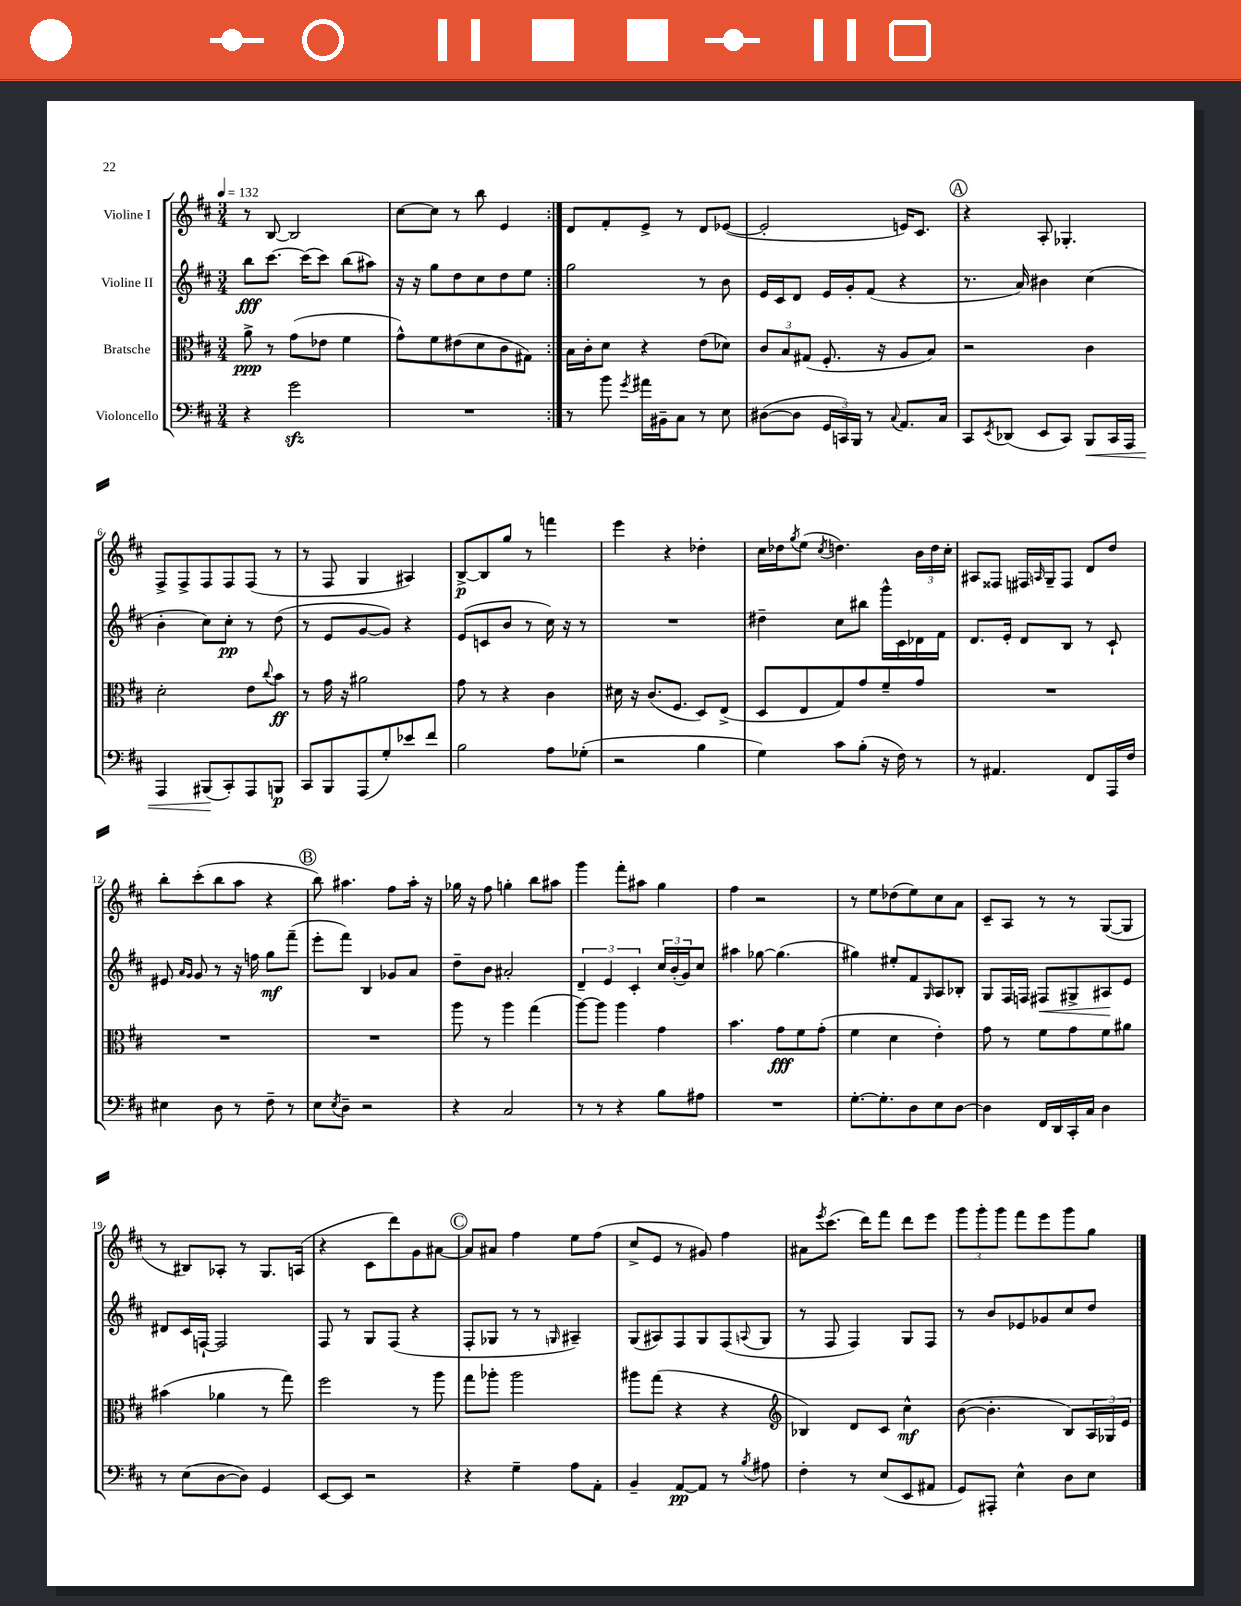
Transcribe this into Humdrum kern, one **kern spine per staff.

**kern	**dynam	**kern	**dynam	**kern	**dynam	**kern	**dynam
*part4	*part4	*part3	*part3	*part2	*part2	*part1	*part1
*staff4	*staff4	*staff3	*staff3	*staff2	*staff2	*staff1	*staff1
*I"Violoncello	*	*I"Bratsche	*	*I"Violine II	*	*I"Violine I	*
*clefF4	*	*clefC3	*	*clefG2	*	*clefG2	*
*k[f#c#]	*	*k[f#c#]	*	*k[f#c#]	*	*k[f#c#]	*
*M3/4	*	*M3/4	*	*M3/4	*	*M3/4	*
*MM132	*	*MM132	*	*MM132	*	*MM132	*
=1	=1	=1	=1	=1	=1	=1	=1
4r	.	8a^\	ppp	8bb\L	fff	8r	.
.	.	8r	.	[8.ccc#\J	.	[8B/	.
2gzz\	.	(8g\L	.	.	.	2B/]	.
.	.	.	.	(16ccc#\KL]	.	.	.
.	.	8e-X\J	.	8ccc#\J)	.	.	.
.	.	4f#\	.	(8bb\L	.	.	.
.	.	.	.	8aa#X\J)	.	.	.
=2	=2	=2	=2	=2	=2	=2	=2
2.r	.	8g^^\L)	.	16r	.	[8cc#\L	.
.	.	.	.	16r	.	.	.
.	.	8f#\	.	8gg\L	.	8cc#\J]	.
.	.	(8e#X\	.	8dd\	.	8r	.
.	.	8d\	.	8cc#\	.	8bb\	.
.	.	8c#\	.	8dd\	.	4e/	.
.	.	8G#X\J)	.	8ee\J	.	.	.
=3:|!	=3:|!	=3:|!	=3:|!	=3:|!	=3:|!	=3:|!	=3:|!
8r	.	16B\LL	.	2gg\	.	8d/L	.
.	.	16c#'\J	.	.	.	.	.
8b\	.	8d\J	.	.	.	8f#'/	.
8qg/	.	.	.	.	.	.	.
16a#X\LL	.	4r	.	.	.	8e^/J	.
16BB#X~\J	.	.	.	.	.	.	.
8C#\J	.	.	.	.	.	8r	.
8r	.	(8e\L	.	8r	.	8d/L	.
8E\	.	8d-X\J)	.	8b\	.	([8e-X/J	.
=4	=4	=4	=4	=4	=4	=4	=4
([8D#X\L	.	12c#/L	.	16e/LL	.	2e-'/]	.
.	.	.	.	16c#/J	.	.	.
.	.	12B/	.	.	.	.	.
8D#\J]	.	.	.	8d/J	.	.	.
.	.	(12G#X/J	.	.	.	.	.
24GG/LL	.	8.F#'/	.	16e/LL	.	.	.
24CCn/)	.	.	.	.	.	.	.
.	.	.	.	16g'/J	.	.	.
24BBB/JJ	.	.	.	.	.	.	.
8r	.	.	.	(8f#/J	.	.	.
.	.	16r	.	.	.	.	.
8qqC#/	.	.	.	.	.	.	.
8.AA/L	.	8A/L	.	4r	.	16en/KL)	.
.	.	.	.	.	.	8.c#/J	.
.	.	8B/J)	.	.	.	.	.
16C#/Jk	.	.	.	.	.	.	.
!!LO:REH:place=s1:t=A
=5	=5	=5	=5	=5	=5	=5	=5
8CC#/L	.	2r	.	8.r	.	4r	.
8qEE/	.	.	.	.	.	.	.
(8DD-X/J	.	.	.	.	.	.	.
.	.	.	.	16a/)	.	.	.
8EE/L	.	.	.	4b#X\	.	8A'/	.
8CC#/J)	.	.	.	.	.	4.G-X'/	.
!	!LO:HP:b	!	!	!	!	!	!
8BBB/L	<	4c#\	.	(4cc#\	.	.	.
16CC#/L	.	.	.	.	.	.	.
16AAA/JJ	.	.	.	.	.	.	.
!!LO:LB:g=z
=6	=6	=6	=6	=6	=6	=6	=6
4AAA/	.	2d'\	.	4b'\	.	8F#^/L	.
.	.	.	.	.	.	8F#^/	.
(8BBB#X/L	.	.	.	8cc#\L)	.	8F#/	.
8CC#'/)	[	.	.	8cc#'\J	pp	8F#/	.
8AAA/	.	8e\L	.	8r	.	(8F#/J	.
.	.	8qqcc#/	.	.	.	.	.
8BBBn/J	p	8b\J	ff	(8dd\	.	8r	.
=7	=7	=7	=7	=7	=7	=7	=7
8CC#/L	.	8r	.	8r	.	8r	.
8BBB/	.	16g\	.	8e/L	.	8F#/	.
.	.	16r	.	.	.	.	.
(8AAA/	.	2a#X\	.	[8g/	.	4G/	.
8G'/)	.	.	.	8g/J])	.	.	.
8e-X/	.	.	.	4r	.	4A#X/)	.
8f#/J	.	.	.	.	.	.	.
=8	=8	=8	=8	=8	=8	=8	=8
2B\	.	8g\	.	(8e/L	.	[8B^/L	p
.	.	8r	.	8cn/	.	8B/]	.
.	.	4r	.	8b/J	.	8gg/J	.
.	.	.	.	8r	.	8r	.
8A\L	.	4c#\	.	16cc#\)	.	4fffn\	.
.	.	.	.	16r	.	.	.
(8G-X'\J	.	.	.	8r	.	.	.
=9	=9	=9	=9	=9	=9	=9	=9
2r	.	16d#X\	.	2.r	.	4eee\	.
.	.	16r	.	.	.	.	.
.	.	(8.c#/L	.	.	.	.	.
.	.	.	.	.	.	4r	.
.	.	8.F#/J	.	.	.	.	.
4B\	.	8D/L)	.	.	.	4dd-X'\	.
.	.	(8E^/J	.	.	.	.	.
=10	=10	=10	=10	=10	=10	=10	=10
4G\)	.	8D/L	.	4dd#X~\	.	16cc#\LL	.
.	.	.	.	.	.	16dd-X\J	.
.	.	.	.	.	.	8qgg/	.
.	.	8E/	.	.	.	(8ee\J	.
.	.	.	.	.	.	8qcc#/	.
8c#\L	.	8G/)	.	8cc#\L	.	4.ddn\)	.
(8B'\J	.	8g/	.	8bb#X\J	.	.	.
16r	.	8f#~/	.	16ggg^^\LL	.	.	.
16F#\)	.	.	.	16c#\	.	.	.
8r	.	8g/J	.	16d-X\	.	24b\LL	.
.	.	.	.	.	.	24dd\	.
.	.	.	.	16f#\JJ	.	.	.
.	.	.	.	.	.	24cc#'\JJ	.
=11	=11	=11	=11	=11	=11	=11	=11
8r	.	2.r	.	8.d/L	.	8A#X/L	.
4.AA#X/	.	.	.	.	.	8F##X/J	.
.	.	.	.	16e'/Jk	.	.	.
.	.	.	.	8d/L	.	16F#X/LL	.
.	.	.	.	.	.	16qqAn/	.
.	.	.	.	.	.	16G~/J	.
.	.	.	.	8B/J	.	8F#/J	.
8FF#/L	.	.	.	8r	.	8d/L	.
16AAA/L	.	.	.	8c#`/	.	8dd/J	.
16F#/JJ	.	.	.	.	.	.	.
!!LO:LB:g=z
=12	=12	=12	=12	=12	=12	=12	=12
4E#X\	.	2.r	.	8e#X/	.	8bb'\L	.
.	.	.	.	16qqa/LL	.	.	.
.	.	.	.	16qqg/JJ	.	.	.
.	.	.	.	8g/	.	(8ccc#'\	.
8D\	.	.	.	8r	.	8bb\	.
8r	.	.	.	16r	.	8aa\J	.
.	.	.	.	16ffn\	.	.	.
8F#~\	.	.	.	8gg\L	mf	4r	.
8r	.	.	.	(8fff#~\J	.	.	.
!!LO:REH:place=s1:t=B
=13	=13	=13	=13	=13	=13	=13	=13
8E\L	.	2.r	.	8eee'\L	.	8bb\)	.
8qE/	.	.	.	.	.	.	.
8D~\J	.	.	.	8fff#\J)	.	4.aa#X\	.
2r	.	.	.	4B/	.	.	.
.	.	.	.	8g-X/L	.	8ff#\L	.
.	.	.	.	8a/J	.	16aa#'\Jk	.
.	.	.	.	.	.	16r	.
=14	=14	=14	=14	=14	=14	=14	=14
4r	.	8aa\	.	8dd~\L	.	16gg-X\	.
.	.	.	.	.	.	16r	.
.	.	8r	.	8b\J	.	8ff#\	.
2C#/	.	4aa\	.	2a#X'/	.	4ggn'\	.
.	.	(4gg\	.	.	.	8bb\L	.
.	.	.	.	.	.	8aa#X\J	.
=15	=15	=15	=15	=15	=15	=15	=15
8r	.	[8aa\L)	.	6d~/	.	4ggg\	.
8r	.	8aa\J]	.	.	.	.	.
.	.	.	.	6e/	.	.	.
4r	.	4aa\	.	.	.	8fff#'\L	.
.	.	.	.	6c#'/	.	.	.
.	.	.	.	.	.	8aa#X\J	.
8B\L	.	4g\	.	24cc#/LL	.	4gg\	.
.	.	.	.	(24b'/	.	.	.
.	.	.	.	24g/J)	.	.	.
8A#X\J	.	.	.	8cc#/J	.	.	.
=16	=16	=16	=16	=16	=16	=16	=16
2.r	.	4.b\	.	4aa#X\	.	4ff#\	.
.	.	.	.	[8gg-X\	.	2r	.
.	.	8g\L	fff	(4.gg-\]	.	.	.
.	.	8f#\	.	.	.	.	.
.	.	(8g'\J	.	.	.	.	.
=17	=17	=17	=17	=17	=17	=17	=17
[8.G'\L	.	4f#\	.	4gg#X\)	.	8r	.
.	.	.	.	.	.	8ee\L	.
8.G'\]	.	.	.	.	.	.	.
.	.	4d\	.	8ee#X'/L	.	(8dd-X\	.
8D\	.	.	.	8f#/	.	8ee\)	.
.	.	.	.	16qqG/	.	.	.
8E\	.	4e'\)	.	8A/	.	8cc#\	.
[8D\J	.	.	.	8B-X'/J	.	8a\J	.
=18	=18	=18	=18	=18	=18	=18	=18
4D\]	.	8g\	.	8G/L	.	8c#~/L	.
.	.	8r	.	16F#/L	.	8A/J	.
.	.	.	.	16Fn/JJ	.	.	.
!	!	!	!	!	!LO:HP:b	!	!
16FF#/LL	.	8f#\L	.	8F#X/L	<	8r	.
16DD/	.	.	.	.	.	.	.
16CC#'/	.	8g\	.	8G#X^/	.	8r	.
16C#/JJ	.	.	.	.	.	.	.
4D\	.	8f#\	.	8A#X/	.	([8G/L	.
.	.	8a#X\J	.	8e/J	[	8G/J]	.
!!LO:LB:g=z
=19	=19	=19	=19	=19	=19	=19	=19
8r	.	(4b#X\	.	8d#X/L	.	8r	.
(8E\L	.	.	.	16c#/L	.	8B#X/L)	.
.	.	.	.	[16Fn`/JJ	.	.	.
[8D\	.	4a-X\	.	2F/]	.	8A-X'/J	.
8D\J])	.	.	.	.	.	8r	.
4GG/	.	8r	.	.	.	8.G/L	.
.	.	8gg\)	.	.	.	.	.
.	.	.	.	.	.	(16An/Jk	.
=20	=20	=20	=20	=20	=20	=20	=20
[8EE/L	.	2ff#\	.	8F#/	.	4r	.
8EE/J]	.	.	.	8r	.	.	.
2r	.	.	.	8G/L	.	8c#\L	.
.	.	.	.	(8F#/J	.	8ddd\)	.
.	.	8r	.	4r	.	8g\	.
.	.	8aa\	.	.	.	[8a#X\J	.
!!LO:REH:place=s1:t=C
=21	=21	=21	=21	=21	=21	=21	=21
4r	.	8gg\L	.	8F#'/L	.	8a#/L]	.
.	.	8aa-X'\J	.	8G-X/J	.	8a#X/J	.
4G~\	.	2aa-\	.	8r	.	4ff#\	.
.	.	.	.	8r	.	.	.
.	.	.	.	16qqGn/	.	.	.
8A\L	.	.	.	4A#X~/)	.	8ee\L	.
8AA'\J	.	.	.	.	.	(8ff#\J	.
=22	=22	=22	=22	=22	=22	=22	=22
4BB~/	.	8aa#X\L	.	(8G/L	.	8cc#^/L	.
.	.	(8gg\J	.	8A#X/)	.	8e/J	.
[8AA/L	pp	4r	.	8F#/	.	8r	.
8AA/J]	.	.	.	8G/	.	8g#X/)	.
8r	.	4r	.	(8F#/	.	4ff#\	.
8qB/	.	.	.	8qqAn/	.	.	.
8A#X\	.	.	.	8G/J	.	.	.
=23	=23	=23	=23	=23	=23	=23	=23
*	*	*clefG2	*	*	*	*	*
4F#'\	.	4B-X/)	.	8r	.	8a#X\L	.
.	.	.	.	.	.	8qeee/	.
.	.	.	.	8F#/	.	(8.ccc#\J	.
8r	.	8d/L	.	4F#/)	.	.	.
.	.	.	.	.	.	16ddd\KL)	.
(8E/L	.	8c#/J	.	.	.	8fff#\J	.
8EE/	.	4cc#^^\	mf	8G/L	.	8ddd\L	.
8AA#X/J	.	.	.	8F#/J	.	8eee\J	.
=24	=24	=24	=24	=24	=24	=24	=24
8GG/L)	.	([8b\	.	8r	.	12ggg\L	.
.	.	.	.	.	.	12ggg'\	.
8AAA#X'/J	.	4.b'\]	.	8b/L	.	.	.
.	.	.	.	.	.	12ggg\J	.
4E^^\	.	.	.	8e-X/	.	8fff#\L	.
.	.	.	.	8g-X/	.	8eee\	.
8D\L	.	8B/L)	.	8cc#/	.	8ggg\	.
8E\J	.	24A/L	.	8dd/J	.	8gg\J	.
.	.	24G-X/	.	.	.	.	.
.	.	24e/JJ	.	.	.	.	.
==	==	==	==	==	==	==	==
*-	*-	*-	*-	*-	*-	*-	*-
